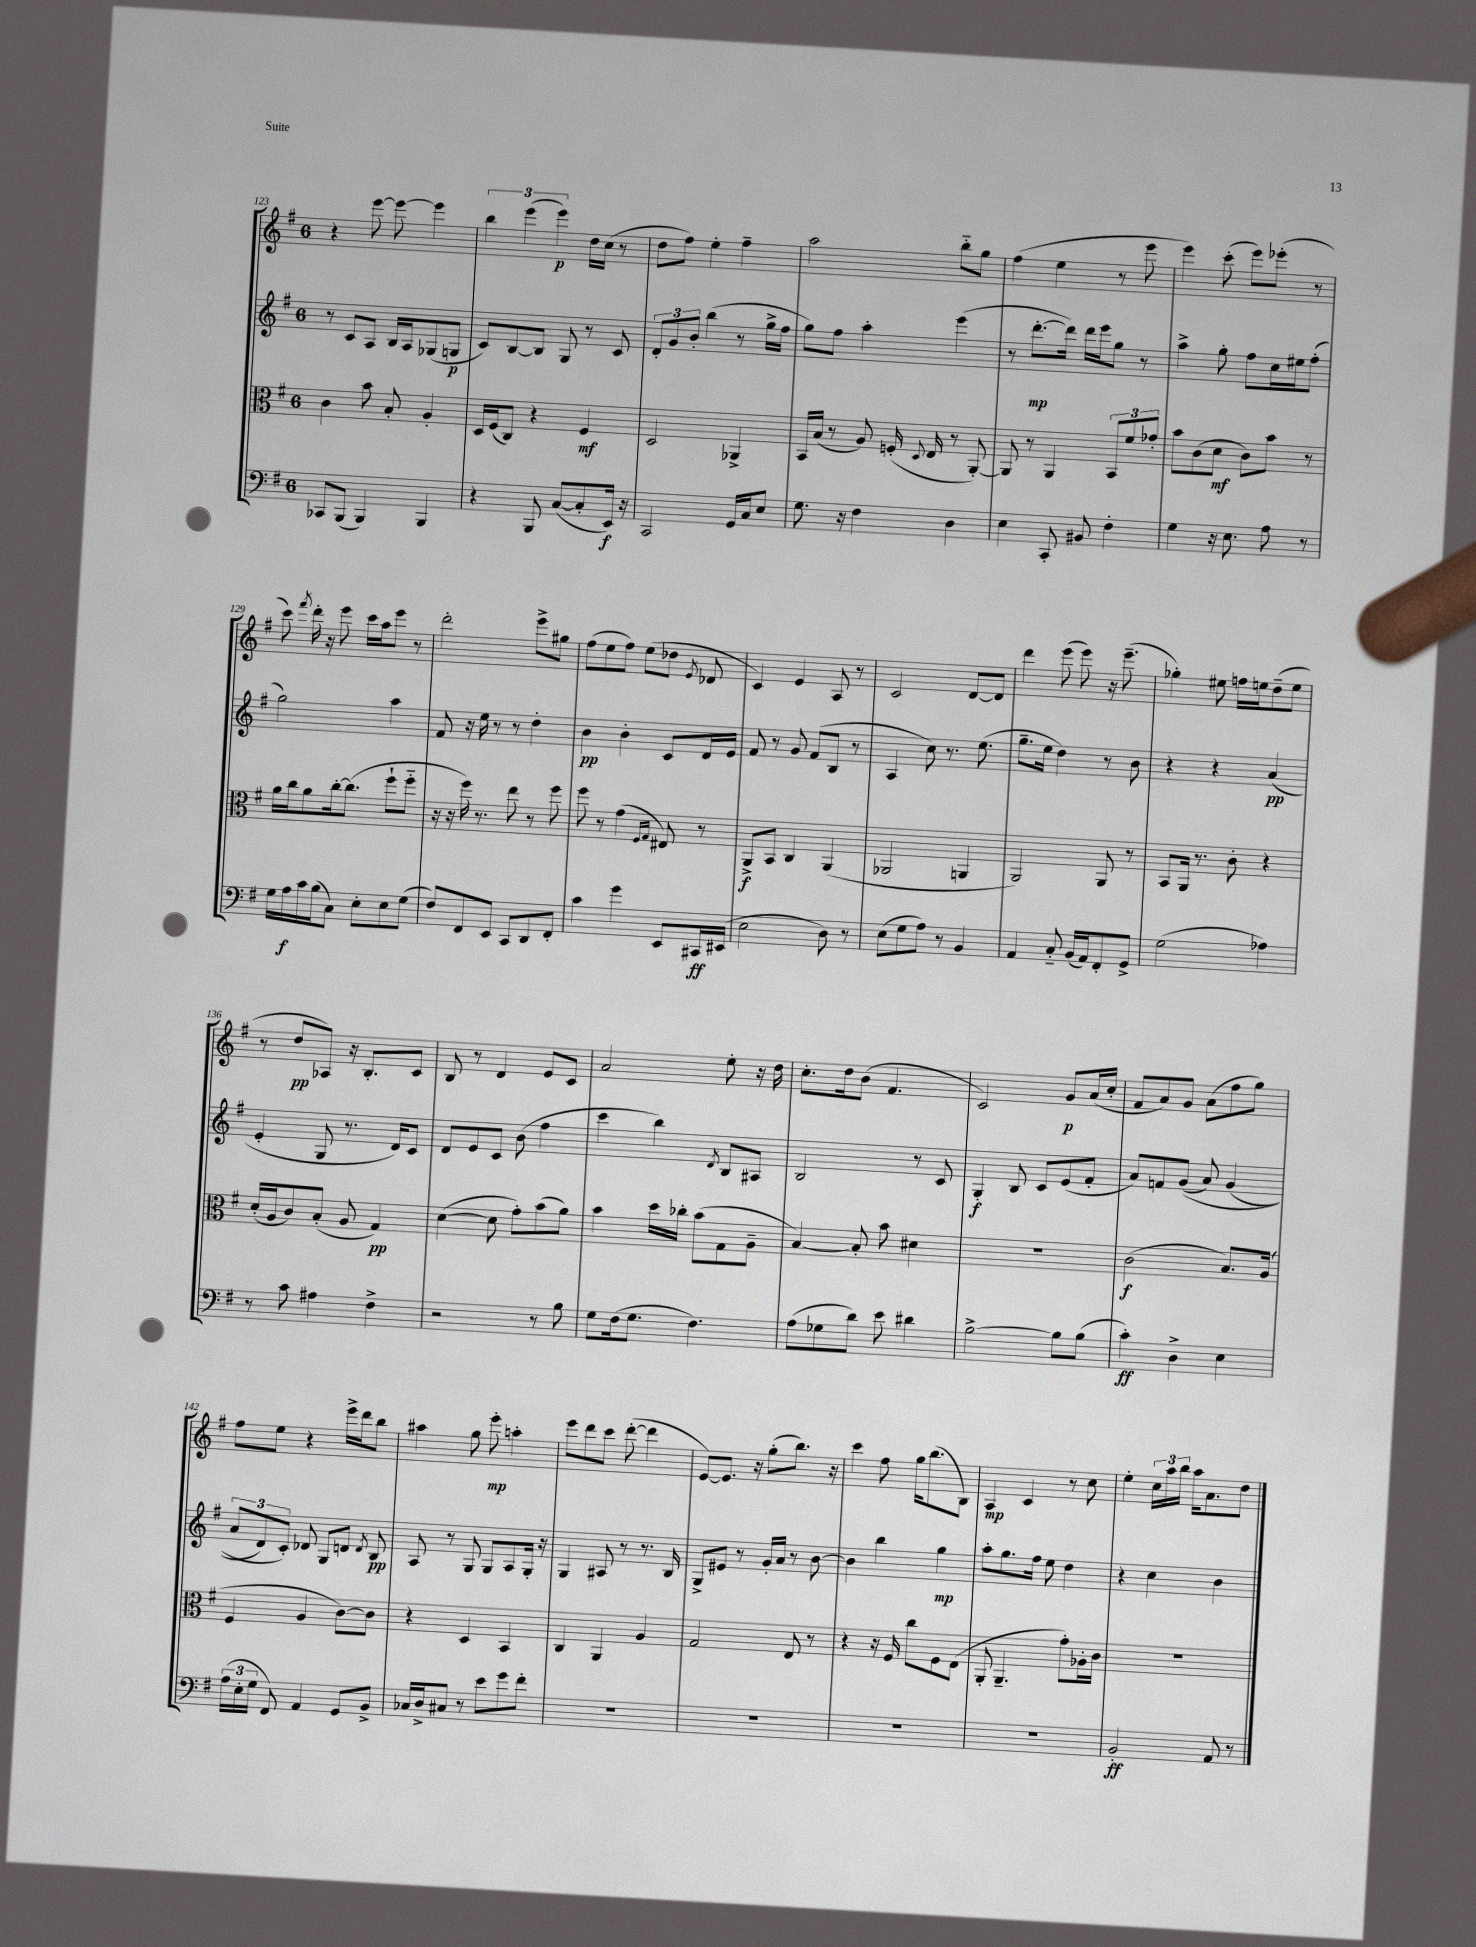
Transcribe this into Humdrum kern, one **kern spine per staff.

**kern	**dynam	**kern	**dynam	**kern	**dynam	**kern	**dynam
*part4	*part4	*part3	*part3	*part2	*part2	*part1	*part1
*staff4	*staff4	*staff3	*staff3	*staff2	*staff2	*staff1	*staff1
*clefF4	*	*clefC3	*	*clefG2	*	*clefG2	*
*k[f#]	*	*k[f#]	*	*k[f#]	*	*k[f#]	*
*M6/8	*	*M6/8	*	*M6/8	*	*M6/8	*
=123	=123	=123	=123	=123	=123	=123	=123
8CC-X/L	.	4c\	.	8r	.	4r	.
(8BBB/J	.	.	.	8c/L	.	.	.
4BBB/)	.	8b\	.	8A/J	.	[8eee\	.
.	.	8B'/	.	16B/LL	.	8eee\_	.
.	.	.	.	16A/J	.	.	.
4BBB/	.	4A'/	.	(8G-X/	.	4eee\]	.
.	.	.	.	8Gn/J	p	.	.
=124	=124	=124	=124	=124	=124	=124	=124
4r	.	16D/LL	.	8c/L)	.	6bb\	.
.	.	(16F#/J	.	.	.	.	.
.	.	8C/J)	.	[8B/	.	.	.
.	.	.	.	.	.	(6eee\	.
8BBB/	.	4r	.	8B/J]	.	.	.
.	.	.	.	.	.	6eee\)	p
([8C/L	.	.	.	8G/	.	.	.
8C'/]	.	4F#/	mf	8r	.	16dd\LL	.
.	.	.	.	.	.	(16cc\JJ	.
16EE/Jk)	f	.	.	8c/	.	8r	.
16r	.	.	.	.	.	.	.
=125	=125	=125	=125	=125	=125	=125	=125
2CC/	.	2D/	.	12d'/L	.	8dd\L	.
.	.	.	.	12g/	.	.	.
.	.	.	.	.	.	8ff#\J)	.
.	.	.	.	12b'/J	.	.	.
.	.	.	.	(4bb\	.	4ee'\	.
16GG/LL	.	4AA-X^/	.	8r	.	4ff#~\	.
16C/J	.	.	.	.	.	.	.
8E/J	.	.	.	16gg^\LL	.	.	.
.	.	.	.	16ff#\JJ	.	.	.
=126	=126	=126	=126	=126	=126	=126	=126
8.G\	.	16BB/LL	.	8gg\L)	.	2aa\	.
.	.	(16B/JJ	.	.	.	.	.
.	.	8r	.	8ff#\J	.	.	.
16r	.	.	.	.	.	.	.
4F#\	.	8A/)	.	4aa'\	.	.	.
.	.	(16Fn'/	.	.	.	.	.
.	.	8qqD/	.	.	.	.	.
.	.	16E/	.	.	.	.	.
4D\	.	8r	.	(4eee\	.	8bb\L	.
.	.	[8AA'/)	.	.	.	8gg\J	.
=127	=127	=127	=127	=127	=127	=127	=127
4E\	.	8AA/]	.	8r	.	(4ff#\	.
.	.	8r	.	[8.ddd'\L	mp	.	.
8CC'/	.	4AA/	.	.	.	4ee\	.
.	.	.	.	16ddd\Jk])	.	.	.
8BB#X/	.	.	.	16ddd\LL	.	.	.
.	.	.	.	16eee\J	.	.	.
4F#'\	.	12BB/L	.	8gg\J	.	8r	.
.	.	12f#/	.	.	.	.	.
.	.	.	.	8r	.	8eee\	.
.	.	12g-X'/J	.	.	.	.	.
=128	=128	=128	=128	=128	=128	=128	=128
4G\	.	8b\L	.	4aa^\	.	4eee\)	.
.	.	(8c\	.	.	.	.	.
16r	.	8d\J	mf	8gg'\	.	(8ccc'\	.
8.E\	.	.	.	.	.	.	.
.	.	8c\L)	.	8ff#\L	.	8eee\L)	.
8A\	.	8b\J	.	16cc\L	.	(8eee-X'\J	.
.	.	.	.	16ee#X\J	.	.	.
8r	.	8r	.	(8ff#'\J	.	8r	.
!!LO:LB:g=z
=129	=129	=129	=129	=129	=129	=129	=129
16G\LL	.	16a\LL	.	2gg\)	.	8ccc\)	.
16A\	f	16cc\J	.	.	.	.	.
.	.	.	.	.	.	8qfff#/	.
16c\	.	8a\	.	.	.	16ddd'\	.
(16B\J	.	.	.	.	.	16r	.
8C\J)	.	[16cc'\k	.	.	.	8eee\	.
.	.	(8.cc\J]	.	.	.	.	.
8E'\L	.	.	.	.	.	16ccc\LL	.
.	.	.	.	.	.	16aa\J	.
8E\	.	8ff#`\L	.	4aa\	.	8eee\J	.
(8G\J	.	8ff#\J	.	.	.	8r	.
=130	=130	=130	=130	=130	=130	=130	=130
8F#/L)	.	16r	.	8f#/	.	2ddd'\	.
.	.	16r	.	.	.	.	.
8FF#/	.	16ff#\)	.	16r	.	.	.
.	.	8.r	.	16ee\	.	.	.
8EE/J	.	.	.	8r	.	.	.
8CC/L	.	8ee\	.	8r	.	.	.
8DD/	.	8r	.	4dd'\	.	8eee^\L	.
8FF#'/J	.	8ff#\	.	.	.	8gg#X\J	.
=131	=131	=131	=131	=131	=131	=131	=131
4c\	.	8ff#\	.	4b\	pp	(8ff#\L	.
.	.	8r	.	.	.	8ee\	.
4g\	.	(4g\	.	4b'\	.	8ff#\J)	.
.	.	.	.	.	.	(8ee\L	.
.	.	16qqF#/LL	.	.	.	.	.
.	.	16qqG/JJ	.	.	.	.	.
8EE/L	.	8E#X/)	.	8c/L	.	8dd-X\J	.
.	.	.	.	.	.	8qe/	.
16CC#X/L	ff	8r	.	16d/L	.	8d-X/	.
(16EE#X/JJ	.	.	.	16e/JJ	.	.	.
=132	=132	=132	=132	=132	=132	=132	=132
2E\	.	8AA^/L	f	8f#/	.	4c/)	.
.	.	8BB/J	.	8r	.	.	.
.	.	4C/	.	8g/	.	4e/	.
.	.	.	.	(8f#/L	.	.	.
8D\)	.	(4AA/	.	8B/J	.	8A/	.
8r	.	.	.	8r	.	8r	.
=133	=133	=133	=133	=133	=133	=133	=133
(8E\L	.	2AA-X/	.	4A/	.	2c/	.
8G\	.	.	.	.	.	.	.
8A\J)	.	.	.	8cc\)	.	.	.
8r	.	.	.	8.r	.	.	.
4BB/	.	4AAn/	.	.	.	[8d/L	.
.	.	.	.	(8.ee\	.	.	.
.	.	.	.	.	.	8d/J]	.
=134	=134	=134	=134	=134	=134	=134	=134
4AA/	.	2AA/)	.	8.gg~\L	.	4ddd\	.
.	.	.	.	16ee\Jk	.	.	.
8C/	.	.	.	4dd\)	.	(8eee\	.
(16BB/LL	.	.	.	.	.	8eee\)	.
16AA/J)	.	.	.	.	.	.	.
8FF#'/	.	8AA/	.	8r	.	16r	.
.	.	.	.	.	.	(8.eee~\	.
8GG^/J	.	8r	.	8b\	.	.	.
=135	=135	=135	=135	=135	=135	=135	=135
(2G\	.	8BB/L	.	4r	.	4gg-X'\)	.
.	.	16AA/Jk	.	.	.	.	.
.	.	8.r	.	.	.	.	.
.	.	.	.	4r	.	8ee#X\	.
.	.	8c'\	.	.	.	16ffn\LL	.
.	.	.	.	.	.	16een\J	.
4A-X\)	.	4r	.	(4a/	pp	(8dd~\	.
.	.	.	.	.	.	8ee\J	.
!!LO:LB:g=z
=136	=136	=136	=136	=136	=136	=136	=136
8r	.	(16d'/LL	.	4e'/	.	8r	.
.	.	16A/J	.	.	.	.	.
8c\	.	8c/)	.	.	.	8dd/L	pp
4A#X\	.	(8B'/J	.	8G/	.	8A-X/J)	.
.	.	8A/	.	8.r	.	16r	.
.	.	.	.	.	.	8.B'/L	.
4F#^\	.	4G/)	pp	.	.	.	.
.	.	.	.	16d/KL)	.	.	.
.	.	.	.	8c/J	.	8c/J	.
=137	=137	=137	=137	=137	=137	=137	=137
2r	.	([4d\	.	8d/L	.	8B/	.
.	.	.	.	8e/	.	8r	.
.	.	8d\]	.	8c/J	.	4d/	.
.	.	8g'\L)	.	(8b\	.	.	.
8r	.	(8b\	.	4ff#\	.	8e/L	.
8B\	.	8a\J)	.	.	.	8c/J	.
=138	=138	=138	=138	=138	=138	=138	=138
8G\L	.	4b\	.	4ccc\	.	2a/	.
(16F#\k	.	.	.	.	.	.	.
8.G\J	.	.	.	.	.	.	.
.	.	16dd\LL	.	4bb\)	.	.	.
.	.	16cc-X'\JJ	.	.	.	.	.
4.F#\)	.	(8b\L	.	.	.	.	.
.	.	.	.	8qd/	.	.	.
.	.	8G\	.	8B/L	.	8ee'\	.
.	.	8A~\J	.	8A#X/J	.	16r	.
.	.	.	.	.	.	16dd\	.
=139	=139	=139	=139	=139	=139	=139	=139
(8A\L	.	[4B/)	.	2B/	.	8.cc'\L	.
8G-X\	.	.	.	.	.	.	.
.	.	.	.	.	.	16dd\k	.
8d\J)	.	8B'/]	.	.	.	(8b\J	.
8e\	.	8b\	.	.	.	4.f#/	.
4d#X\	.	4d#X\	.	8r	.	.	.
.	.	.	.	8c/	.	.	.
=140	=140	=140	=140	=140	=140	=140	=140
[2B^\	.	2.r	.	4G'/	f	2c/)	.
.	.	.	.	8B/	.	.	.
.	.	.	.	8c/L	.	.	.
8B\L]	.	.	.	(8e/	.	8g/L	p
(8B\J	.	.	.	8f#'/J	.	(16a/L	.
.	.	.	.	.	.	16cc'/JJ	.
=141	=141	=141	=141	=141	=141	=141	=141
4c'\)	ff	(2c\	f	8a/L)	.	8f#/L	.
.	.	.	.	8fn/	.	8a/)	.
4D^\	.	.	.	((8g/J	.	8g/J	.
.	.	.	.	8a/)	.	(8a\L	.
4E\	.	8.B/L)	.	(4g/	.	8ff#\	.
.	.	.	.	.	.	8gg\J)	.
.	.	(16A/Jk	.	.	.	.	.
!!LO:LB:g=z
=142	=142	=142	=142	=142	=142	=142	=142
(24A\LL	.	4F#/	.	12a/L	.	8ff#\L	.
24E'\	.	.	.	.	.	.	.
24G\JJ	.	.	.	12d/)	.	.	.
8FF#/)	.	.	.	.	.	8ee\J	.
.	.	.	.	12c'/J)	.	.	.
4AA/	.	4A/	.	8d-X/	.	4r	.
.	.	.	.	8G/L	.	.	.
8GG/L	.	[8c\L)	.	8dn/J	.	16eee^\LL	.
.	.	.	.	.	.	16ddd\J	.
.	.	.	.	8qd/	.	.	.
8BB^/J	.	8c\J]	.	8B/	pp	8bb\J	.
=143	=143	=143	=143	=143	=143	=143	=143
16C-X/LL	.	4r	.	8A/	.	4aa#X\	.
16D^/J	.	.	.	.	.	.	.
8C#X/J	.	.	.	8r	.	.	.
8r	.	4D/	.	8G/	.	8gg\	.
8e\L	.	.	.	8G/L	.	8eee'\	mp
8g\	.	4BB/	.	8A/	.	4aan'\	.
8f#'\J	.	.	.	16G'/Jk	.	.	.
.	.	.	.	16r	.	.	.
=144	=144	=144	=144	=144	=144	=144	=144
2.r	.	4C/	.	4G/	.	8eee\L	.
.	.	.	.	.	.	8ddd\	.
.	.	4AA/	.	8A#X/	.	8ccc\J	.
.	.	.	.	8r	.	([8ddd'\	.
.	.	4A/	.	8.r	.	4ddd\]	.
.	.	.	.	16B/	.	.	.
=145	=145	=145	=145	=145	=145	=145	=145
2.r	.	2G/	.	8G^/L	.	[8e/L)	.
.	.	.	.	8e#X/J	.	8.e/J]	.
.	.	.	.	8r	.	.	.
.	.	.	.	.	.	16r	.
.	.	.	.	16g'/LL	.	(8gg'\L	.
.	.	.	.	16a/JJ	.	.	.
.	.	8E/	.	8r	.	8.bb\J)	.
.	.	8r	.	[8b\	.	.	.
.	.	.	.	.	.	16r	.
=146	=146	=146	=146	=146	=146	=146	=146
2.r	.	4r	.	4b\]	.	4ccc\	.
.	.	16r	.	4bb\	.	8ff#\	.
.	.	16F#/	.	.	.	.	.
.	.	8cc\L	.	.	.	16gg\KL	.
.	.	.	.	.	.	(8.bb\	.
.	.	8F#\	.	4gg\	mp	.	.
.	.	(8E\J	.	.	.	8B\J)	.
=147	=147	=147	=147	=147	=147	=147	=147
2.r	.	8AA'/	.	8aa'\L	.	4A/	mp
.	.	4.AA~/	.	8.gg\	.	.	.
.	.	.	.	.	.	4c/	.
.	.	.	.	16ff#\Jk	.	.	.
.	.	.	.	8ee\	.	.	.
.	.	8g'\L)	.	4dd\	.	8r	.
.	.	16A-X'\L	.	.	.	8cc\	.
.	.	16c\JJ	.	.	.	.	.
=148	=148	=148	=148	=148	=148	=148	=148
2BB'/	ff	2.r	.	4r	.	4ee'\	.
.	.	.	.	4cc\	.	24cc\LL	.
.	.	.	.	.	.	24aa\	.
.	.	.	.	.	.	24bb\JJ	.
.	.	.	.	.	.	16aa\KL	.
.	.	.	.	.	.	8.a\	.
8AA/	.	.	.	4b\	.	.	.
8r	.	.	.	.	.	8dd\J	.
==	==	==	==	==	==	==	==
*-	*-	*-	*-	*-	*-	*-	*-
